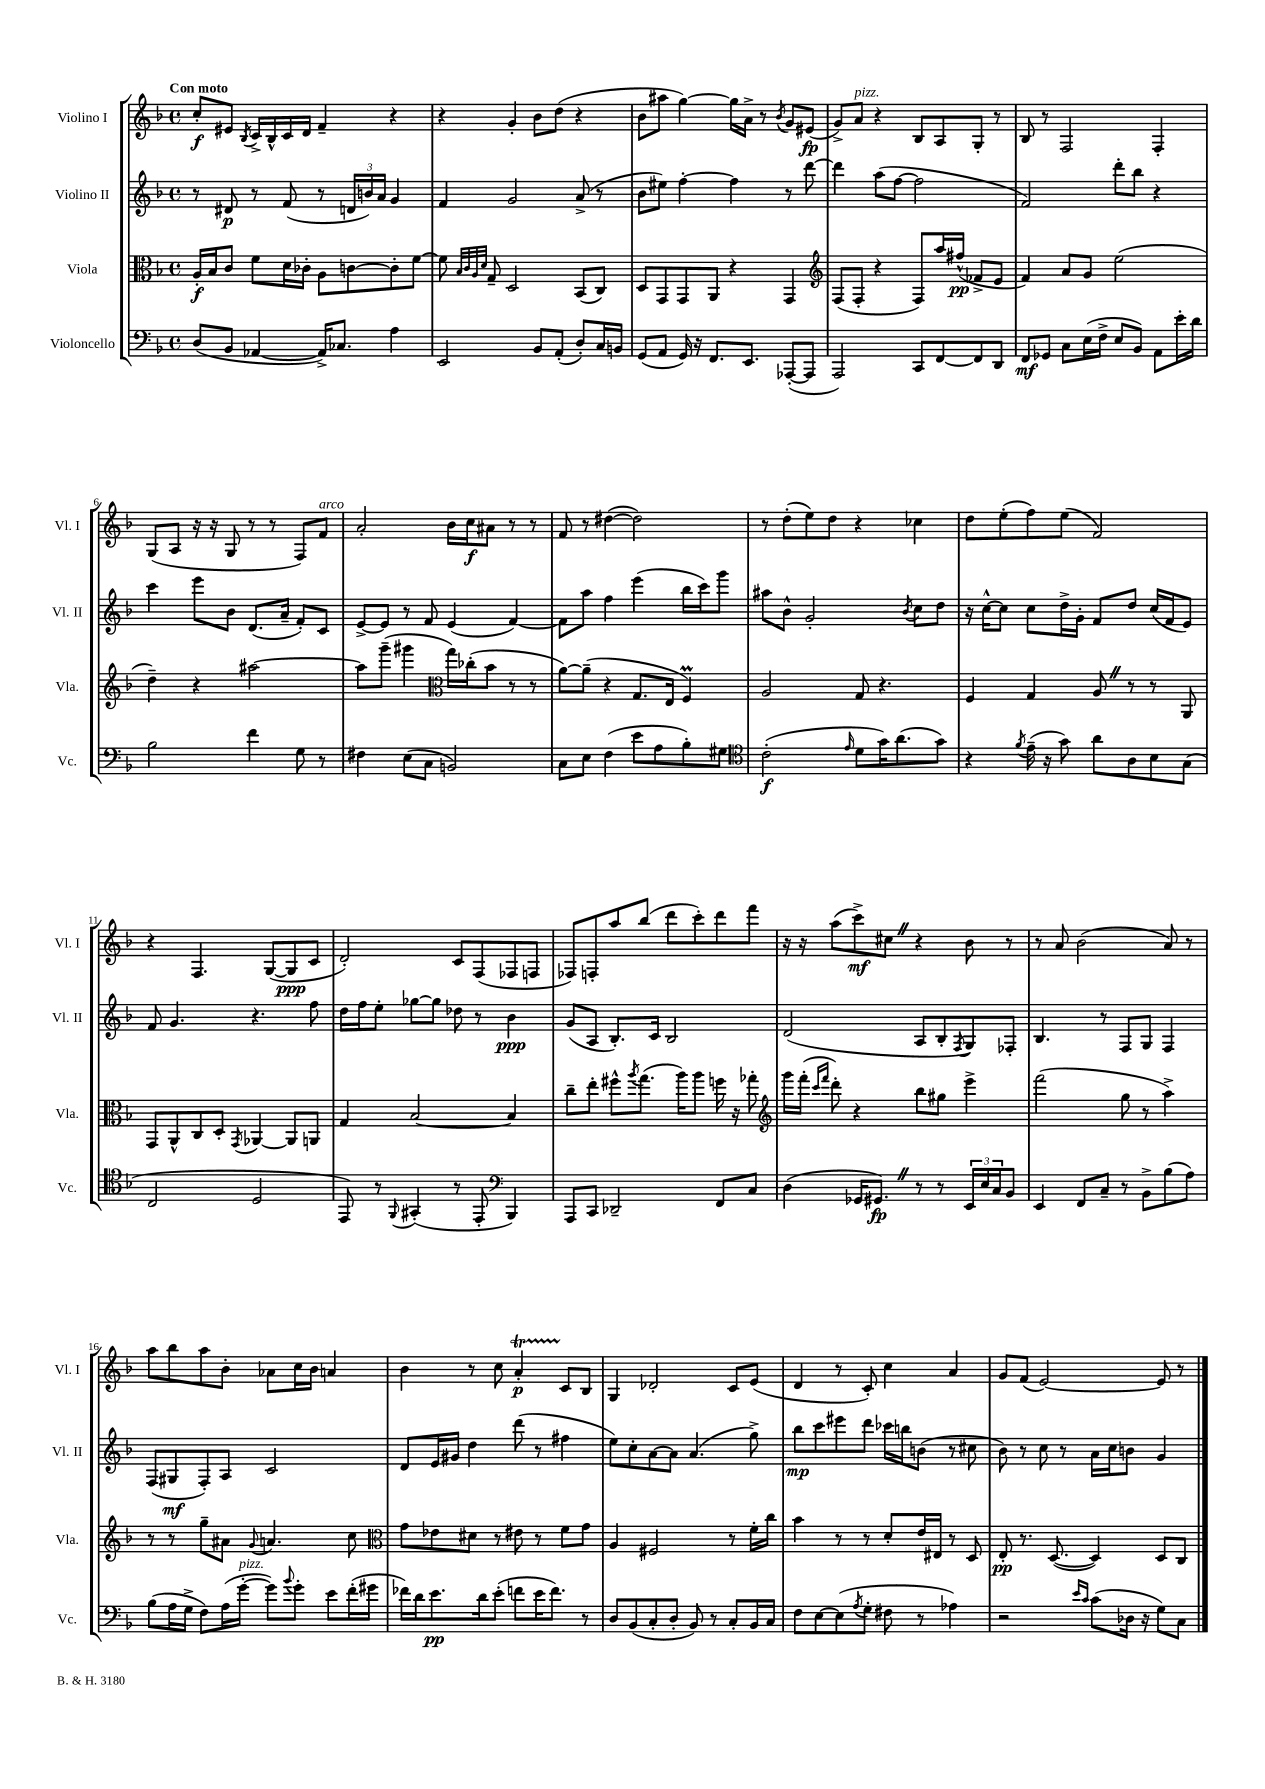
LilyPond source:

<<
\new StaffGroup <<
\new Staff = "s0" \with { instrumentName = "Violino I" shortInstrumentName = "Vl. I" } {
    \clef treble \key f \major \defaultTimeSignature \time 4/4 \tempo "Con moto"
    c''8-.\f eis'8 \acciaccatura { bes8 } c'16-> bes16-^ c'16 d'16 f'4-- r4 |
    r4 g'4-. bes'8 d''8( r4 |
    bes'8 ais''8 g''4~) g''16 a'16-> r8 \acciaccatura { bes'8 } g'8 eis'8\fp( |
    g'8->) a'8^\markup { \italic "pizz." } r4 bes8 a8 g8-. r8 |
    bes8 r8 f2 f4-. |
    g8( a8 r16 r16 g8 r8 r8 f8) f'8^\markup { \italic "arco" } |
    a'2-. bes'16 c''16\f ais'8 r8 r8 |
    f'8 r8 dis''4~( dis''2) |
    r8 d''8-.( e''8) d''8 r4 ces''4 |
    d''8 e''8-.( f''8) e''8( f'2) |
    r4 f4. g8~( g8\ppp c'8 |
    d'2-.) c'8 f8( fes8 f8 |
    fes8) f8-. a''8 bes''8( d'''8 c'''8-.) d'''8 f'''8 |
    r16 r16 a''8( c'''8->\mf) cis''8 \once \override BreathingSign.text = \markup { \musicglyph "scripts.caesura.straight" } \breathe r4 bes'8 r8 |
    r8 a'8 bes'2( a'8) r8 |
    a''8 bes''8 a''8 bes'8-. aes'8 c''16 bes'16 a'4 |
    bes'4 r8 c''8 a'4-.\startTrillSpan\p c'8\stopTrillSpan bes8 |
    g4 des'2-. c'8 e'8( |
    d'4 r8 c'8-.) c''4 a'4 |
    g'8 f'8( e'2~) e'8 r8 \bar "|." |
}
\new Staff = "s1" \with { instrumentName = "Violino II" shortInstrumentName = "Vl. II" } {
    \clef treble \key f \major \defaultTimeSignature \time 4/4
    r8 dis'8\p r8 f'8( r8 \tuplet 3/2 { d'16 b'16) a'16 } g'4 |
    f'4 g'2 a'8->( r8 |
    bes'8 eis''8) f''4~-. f''4 r8 d'''8~ |
    d'''4 a''8( f''8~ f''2 |
    f'2) d'''8-. bes''8 r4 |
    c'''4 e'''8 bes'8 d'8.( a'16-- f'8-.) c'8 |
    e'8~-> e'8 r8 f'8 e'4( f'4~) |
    f'8 a''8 f''4 e'''4( bes''16 c'''16) g'''8 |
    ais''8 bes'8-^ g'2-. \acciaccatura { bes'8 } c''8 d''8 |
    r16 c''16~-^ c''8 c''8 d''16-> g'16-. f'8 d''8 c''16( f'16 e'8) |
    f'8 g'4. r4. f''8 |
    d''16 f''16 e''8-. ges''8~ ges''8 des''8 r8 bes'4\ppp |
    g'8( a8 bes8.-.) c'16 bes2 |
    d'2( a8 bes8-. \acciaccatura { f8 } g8) fes8-. |
    bes4. r8 f8 g8 f4 |
    f8( gis8\mf f8-.) a8 c'2 |
    d'8 e'16 gis'16 d''4 d'''8( r8 fis''4 |
    e''8) c''8-. a'8~ a'8 a'4.( g''8->) |
    bes''8\mp c'''8 eis'''8 d'''8 ces'''16 b''16 b'8( r8 cis''8 |
    bes'8) r8 c''8 r8 a'16 c''16 b'8 g'4 \bar "|." |
}
\new Staff = "s2" \with { instrumentName = "Viola" shortInstrumentName = "Vla." } {
    \clef alto \key f \major \defaultTimeSignature \time 4/4
    a16-.\f bes16 c'8 f'8 d'16 ces'16-. a8 c'8~ c'8-. f'8~ |
    f'8 \grace { bes32 c'32 a32 d'32 } g8-- d2 bes,8( c8) |
    d8 g,8 g,8 a,8 r4 g,4 |
    \clef treble f8( f8-. r4 f8) a''16 fis''16-^\pp( fes'8-> e'8 |
    f'4) a'8 g'8 e''2( |
    d''4--) r4 ais''2~ |
    ais''8 g'''8--( gis'''4 \clef alto g''16) ces''16-.( bes'8 r8 r8 |
    a'8~) a'8--( r4 g8. e16 f4\prall) |
    a2 g8 r4. |
    f4 g4 a8 \once \override BreathingSign.text = \markup { \musicglyph "scripts.caesura.straight" } \breathe r8 r8 a,8 |
    g,8 a,8-^ c8 d8-. \acciaccatura { g,8 } aes,4~ aes,8 a,8 |
    g4 bes2~ bes4 |
    c''8-- e''8-. fis''8-^ \acciaccatura { a''8 } g''8.( a''16) a''8 f''16 r16 ges''8-. |
    \clef treble g'''16 f'''16-.( \grace { c'''16 f'''16 } d'''8-.) r4 bes''8 gis''8 e'''4-> |
    f'''2( g''8 r8 a''4->) |
    r8 r8 g''8-- ais'8 \appoggiatura { g'8 } a'4. c''8 |
    \clef alto g'8 ees'8 dis'8 r8 eis'8 r8 f'8 g'8 |
    a4 fis2 r8 f'16-. c''16 |
    bes'4 r8 r8 d'8-. e'16 eis16 r8 d8 |
    e8-.\pp r8. d8.~( d4) d8 c8 \bar "|." |
}
\new Staff = "s3" \with { instrumentName = "Violoncello" shortInstrumentName = "Vc." } {
    \clef bass \key f \major \defaultTimeSignature \time 4/4
    d8( bes,8 aes,4~ aes,16->) ces8. a4 |
    e,2 bes,8 a,8-.( d8-.) c16 b,16 |
    g,8( a,8 g,16) r16 f,8. e,8. aes,,8~-.( aes,,8 |
    a,,2) c,8 f,8~ f,8 d,8 |
    f,8\mf ges,8 c8 e16( f16-> e8 bes,8) a,8 e'16-. d'16 |
    bes2 f'4 g8 r8 |
    fis4 e8( c8 b,2) |
    c8 e8 f4( e'8 a8 bes8-.) gis8 |
    \clef tenor c'2-.\f( \grace { e'16 } d'8 g'16) a'8.( g'8) |
    r4 \acciaccatura { f'8 } e'16--( r16 g'8) a'8 a8 bes8 g8( |
    c2 d2 |
    e,8) r8 \appoggiatura { f,8 } gis,4-.( r8 e,8-. \clef bass bes,,4) |
    a,,8 c,8 des,2-- f,8 c8 |
    d4( ges,16 gis,8.\fp) \once \override BreathingSign.text = \markup { \musicglyph "scripts.caesura.straight" } \breathe r8 r8 \tuplet 3/2 { e,16 e16 c16 } bes,8 |
    e,4 f,8 c8-- r8 bes,8-> bes8( a8) |
    bes8( a16 g16-> f8) a16( g'16~-.^\markup { \italic "pizz." } g'8) \appoggiatura { bes'8 } g'8-. e'8 f'16-.( gis'16 |
    fes'16) d'16 e'8.\pp d'16 e'8-.( f'8 e'16 f'8.) r8 |
    d8 bes,8( c8-. d8-. bes,8) r8 c8-. bes,16 c16 |
    f8 e8~ e8( \acciaccatura { a8 } g8-. fis8 r8 aes4) |
    r2 \grace { e'16 c'16 } c'8( des16 r16 g8) c8 \bar "|." |
}
>>
>>
